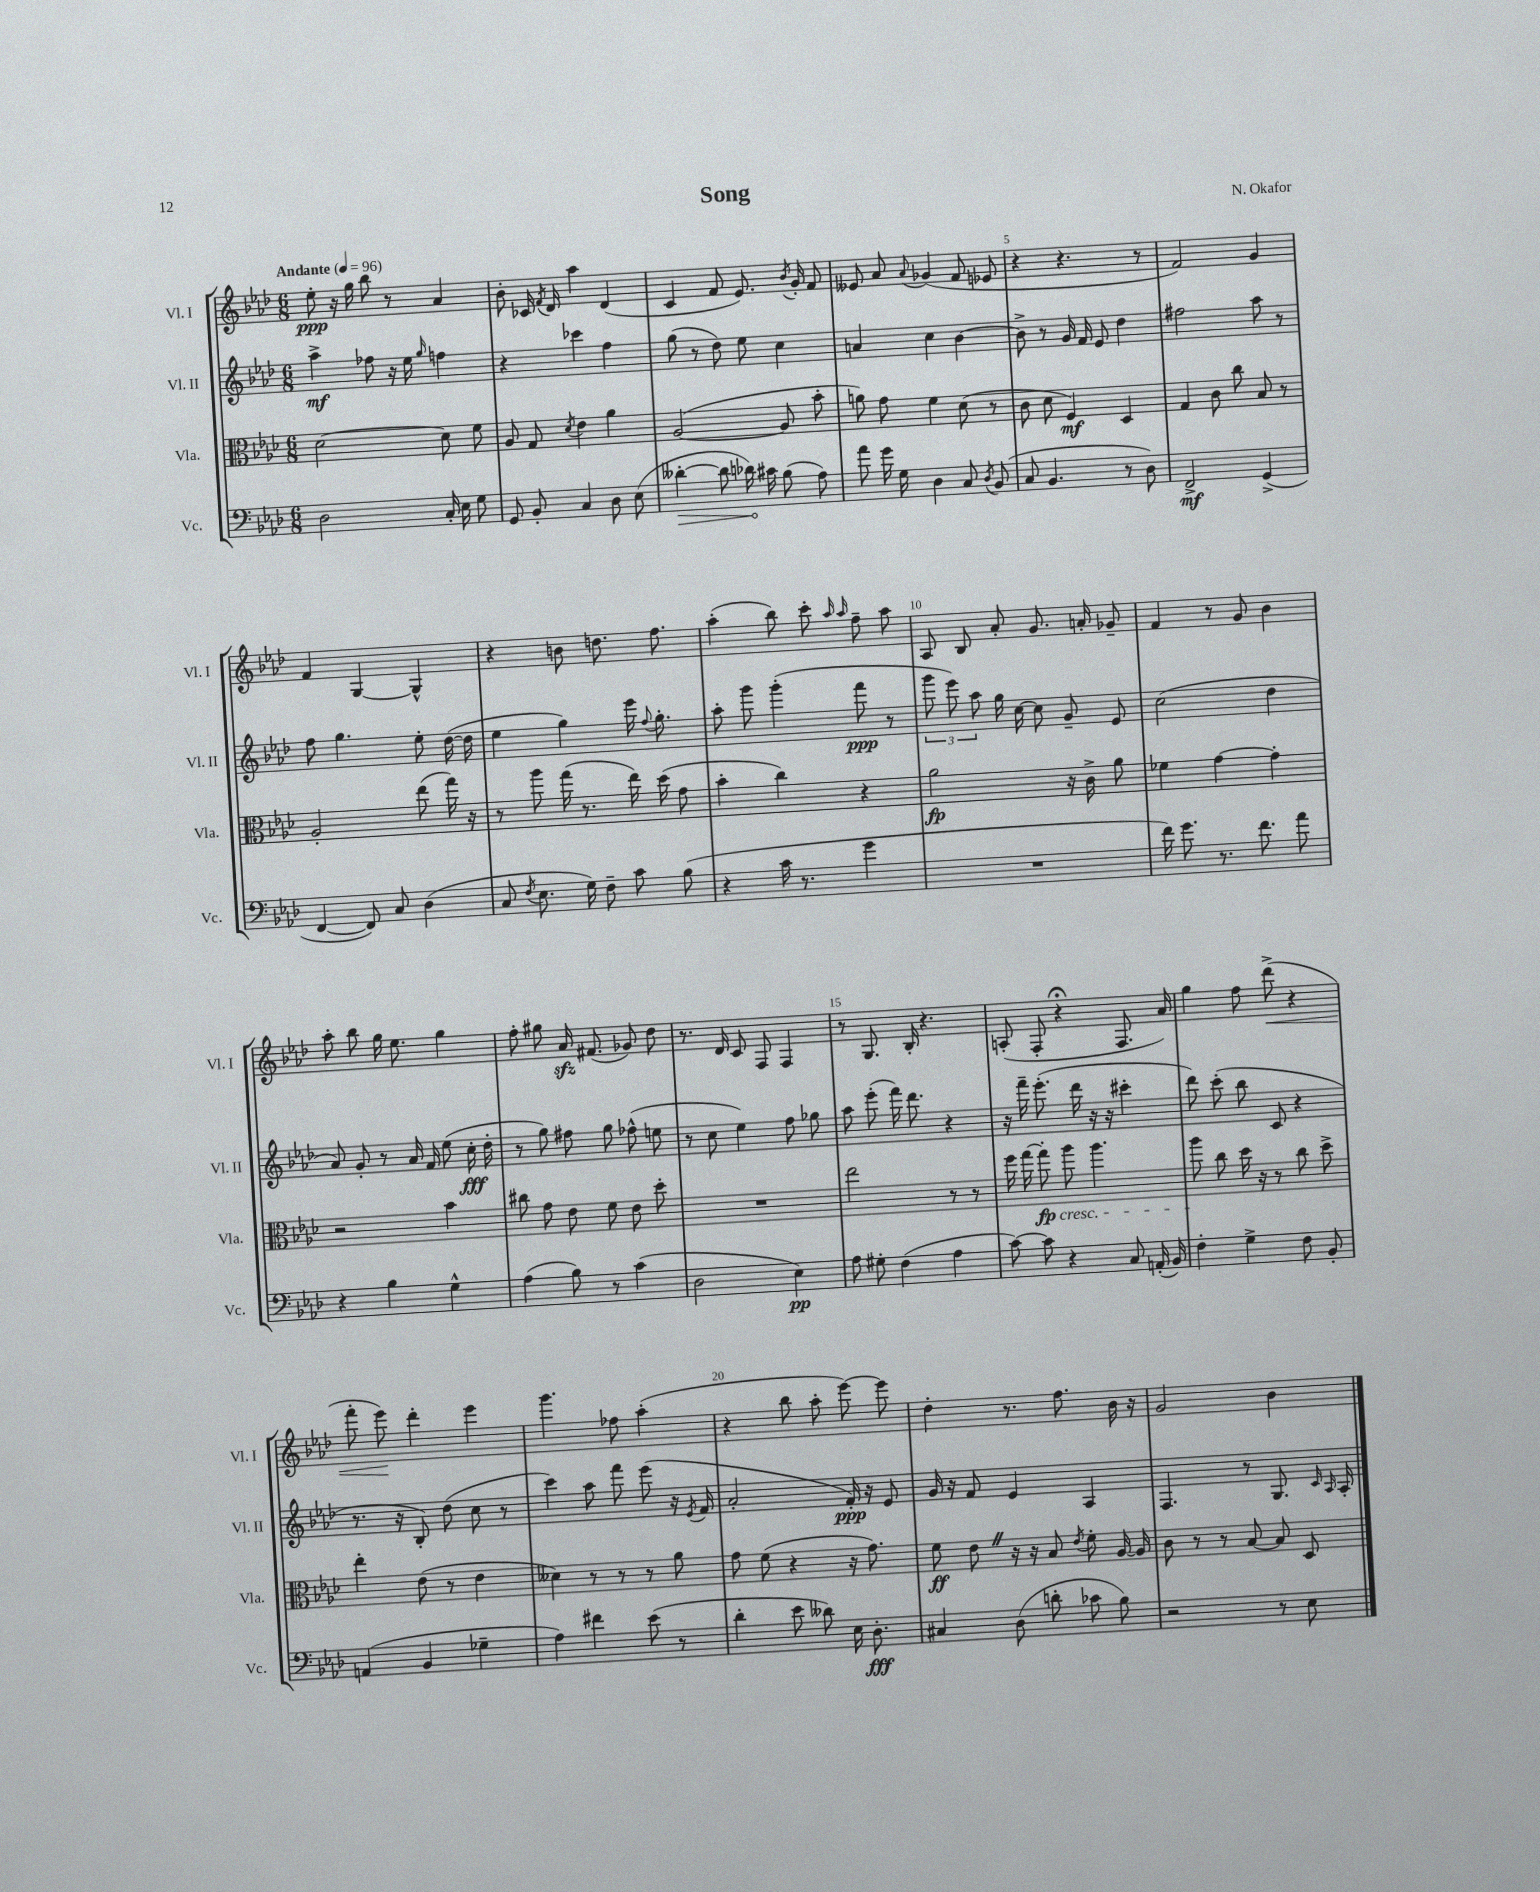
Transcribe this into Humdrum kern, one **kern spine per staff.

**kern	**kern	**kern	**kern
*staff4	*staff3	*staff2	*staff1
*clefF4	*clefC3	*clefG2	*clefG2
*k[b-e-a-d-]	*k[b-e-a-d-]	*k[b-e-a-d-]	*k[b-e-a-d-]
*M6/8	*M6/8	*M6/8	*M6/8
*MM96	*MM96	*MM96	*MM96
2D-\	[2d-\	4aa-^\	8ee-'\
.	.	.	16r
.	.	.	16gg\
.	.	8ff-\	8bb-\
.	.	16r	8r
.	.	16ee-\	.
.	.	16qqgg/	.
16C'/	8d-\]	4ff\	4a-/
16E-\	.	.	.
8G\	8f\	.	.
=	=	=	=
8GG/	8A-/	4r	8b-'\
8BB-'/	8G/	.	16c-/
.	.	.	8qf/
.	.	.	16d-/
.	8qd-/	.	.
4C/	4e-\	4ccc-\	4aa-\
8D-\	4a-\	4ff\	(4d-/
(8E-\	.	.	.
=	=	=	=
[4d--'\	([2A-/	(8gg\	4c/
.	.	8r	.
8d--\]	.	8dd-\)	8f/
16d-\)	.	8ee-\	8.e-/)
16c#\	.	.	.
(8B-\	8A-/]	4cc\	.
.	.	.	8qb-/
.	.	.	16g'/
8A-\)	8b-'\	.	8f/
=	=	=	=
8a-\	8a\)	4a/	8e--/
16g\	8g\	.	8a-/
16G\	.	.	.
.	.	.	8qqa-/
4D-\	4f\	4cc\	(4g-/
8C/	(8d-\	[4b-\	8f/
8qD-/	.	.	.
(8BB-/	8r	.	8e-/
=	=	=	=
8C/	8c\	8b-^\]	4r
4.BB-/	8d-\	8r	.
.	4F/)	16g/	4.r
.	.	16f/	.
.	.	8e-/	.
8r	4D-/	4dd-\	.
8D-\)	.	.	8r
=	=	=	=
2FF^/	4G/	2ff#\	2f/)
.	8c\	.	.
.	8cc\	.	.
(4GG^/	8B-/	8aa-\	4g/
.	8r	8r	.
=	=	=	=
[4FF/	2A-'/	8ff\	4f/
.	.	4.gg\	.
8FF/])	.	.	[4G/
8C/	.	.	.
(4D-\	(8ee-\	8ee-'\	4G^^/]
.	16gg\)	([16dd-\	.
.	16r	16dd-\]	.
=	=	=	=
8C/	8r	4ee-\	4r
8qF/	.	.	.
8.E-\	8aa-\	.	.
.	(16gg\	4gg\)	8b\
16G\)	8.r	.	.
8F~\	.	.	8.dd\
8c\	16ee-\)	16eee-\	.
.	.	8qqff/	.
.	(16dd-\	8.gg'\	8.ff\
(8B-\	8g\	.	.
=	=	=	=
4r	4b-'\	8aa-'\	(4aa-'\
.	.	8ggg\	.
16c\	4cc\)	(4ggg'\	8bb-\)
8.r	.	.	.
.	.	.	8ccc'\
.	.	.	16qqaa-/
.	.	.	16qqaa-/
4g\	4r	8fff\	8ff~\
.	.	8r	8aa-\
=	=	=	=
2.r	2a-\	12ggg\	8A-/
.	.	12eee-\)	.
.	.	.	8B-/
.	.	12aa-\	.
.	.	16gg\	8a-'/
.	.	[16cc\	.
.	.	8cc\]	8.g/
.	16r	8g~/	.
.	16c^\	.	16a'/
.	8a-\	8e-/	8g-~/
=	=	=	=
16f\)	4f-\	(2cc\	4f/
8.g\	.	.	.
8.r	[4g\	.	8r
.	.	.	8g/
8.f\	.	.	.
.	4g'\]	4dd-\	4b-\
8a-\	.	.	.
=	=	=	=
4r	2r	8a-/)	8aa-'\
.	.	8g'/	8bb-\
4B-\	.	8r	16gg\
.	.	.	8.ee-\
.	.	16a-/	.
.	.	16f/	.
4G^^\	4b-\	(8ee-\	4gg\
.	.	16cc'\	.
.	.	16dd-'\	.
=	=	=	=
(4A-\	8cc#\	8r	8ff'\
.	8g\	8gg\)	8gg#\
8B-\)	8e-\	8ff#\	16a-/
.	.	.	(8.f#/
8r	8f\	8gg\	.
(4c\	8e-\	(8ff-^^\	8g-/)
.	8dd-'\	8ee\	8dd-\
=	=	=	=
2D-\	2.r	8r	8.r
.	.	8cc\	.
.	.	.	16d-/
.	.	4ee-\)	8c/
.	.	.	8F/
4E-\)	.	8ff\	4F/
.	.	8gg-\	.
=	=	=	=
8A-\	2ee-\	8aa-\	8r
8G#'\	.	(8eee-'\	8.G/
(4F\	.	16fff\)	.
.	.	8.ddd-\	16B-'/
.	.	.	4.r
4A-\	8r	4r	.
.	8r	.	.
=	=	=	=
[8c\)	16ff\	16r	(8A'/
.	[16gg\	16fff~\	.
8c\]	8gg'\]	(8.eee-'\	8F'/
4r	8aa-\	.	4r;
.	.	16ddd-\	.
.	4.aa-\	16r	.
.	.	16r	.
8C/	.	4ccc#'\	8.F/
(16AA'/	.	.	.
16BB-/)	.	.	16a-/)
=	=	=	=
4F'\	8aa-\	8ddd-\)	4gg\
.	8cc\	(8ccc'\	.
4G^\	16dd-\	8bb-\	8ff\
.	16r	.	.
.	8r	8c/	(8ddd-^\
8F\	8cc\	4r	4r
8BB-'/	8dd-^\	.	.
=	=	=	=
(4AA/	4ee-'\	8.r	8fff'\
.	.	.	8eee-\)
.	.	16r	.
4BB-/	(8e-\	8B-'/)	4ddd-'\
.	8r	(8dd-\	.
4G-~\	4e-\	8cc\	4eee-\
.	.	8r	.
=	=	=	=
4A-\)	4d--\)	4ccc\)	4.ggg\
4f#\	8r	8aa-\	.
.	8r	8fff\	8ff-\
(8e-\	8r	(8eee-\	(4aa-'\
8r	8a-\	16r	.
.	.	8qe-/	.
.	.	16f/	.
=	=	=	=
4d-'\	8g\	2a-'/	4r
.	(8f\	.	.
8e-\	4r	.	8bb-\
8d--\)	.	.	8aa-'\
16E-\	16r	16f'/)	[8eee-\)
8.D-'\	8.g\)	16r	.
.	.	8e-/	8eee-\]
=	=	=	=
4C#/	8f\	16g/	4dd-'\
.	.	16r	.
.	8e-\	8f/	.
(8D-\	16r	4e-/	8.r
.	16r	.	.
8d'\	8B-/	.	.
.	.	.	8.ff\
.	8qe-/	.	.
8c-\	8f'\	4A-/	.
8B-\)	[16A-/	.	16b-\
.	16A-/]	.	16r
=	=	=	=
2r	8c\	4.F/	2g/
.	8r	.	.
.	8r	.	.
.	[8B-/	8r	.
8r	8B-/]	8.G/	4b-\
8E-\	8D-/	.	.
.	.	16qqc/	.
.	.	16qqA-/	.
.	.	16A-'/	.
==	==	==	==
*-	*-	*-	*-
